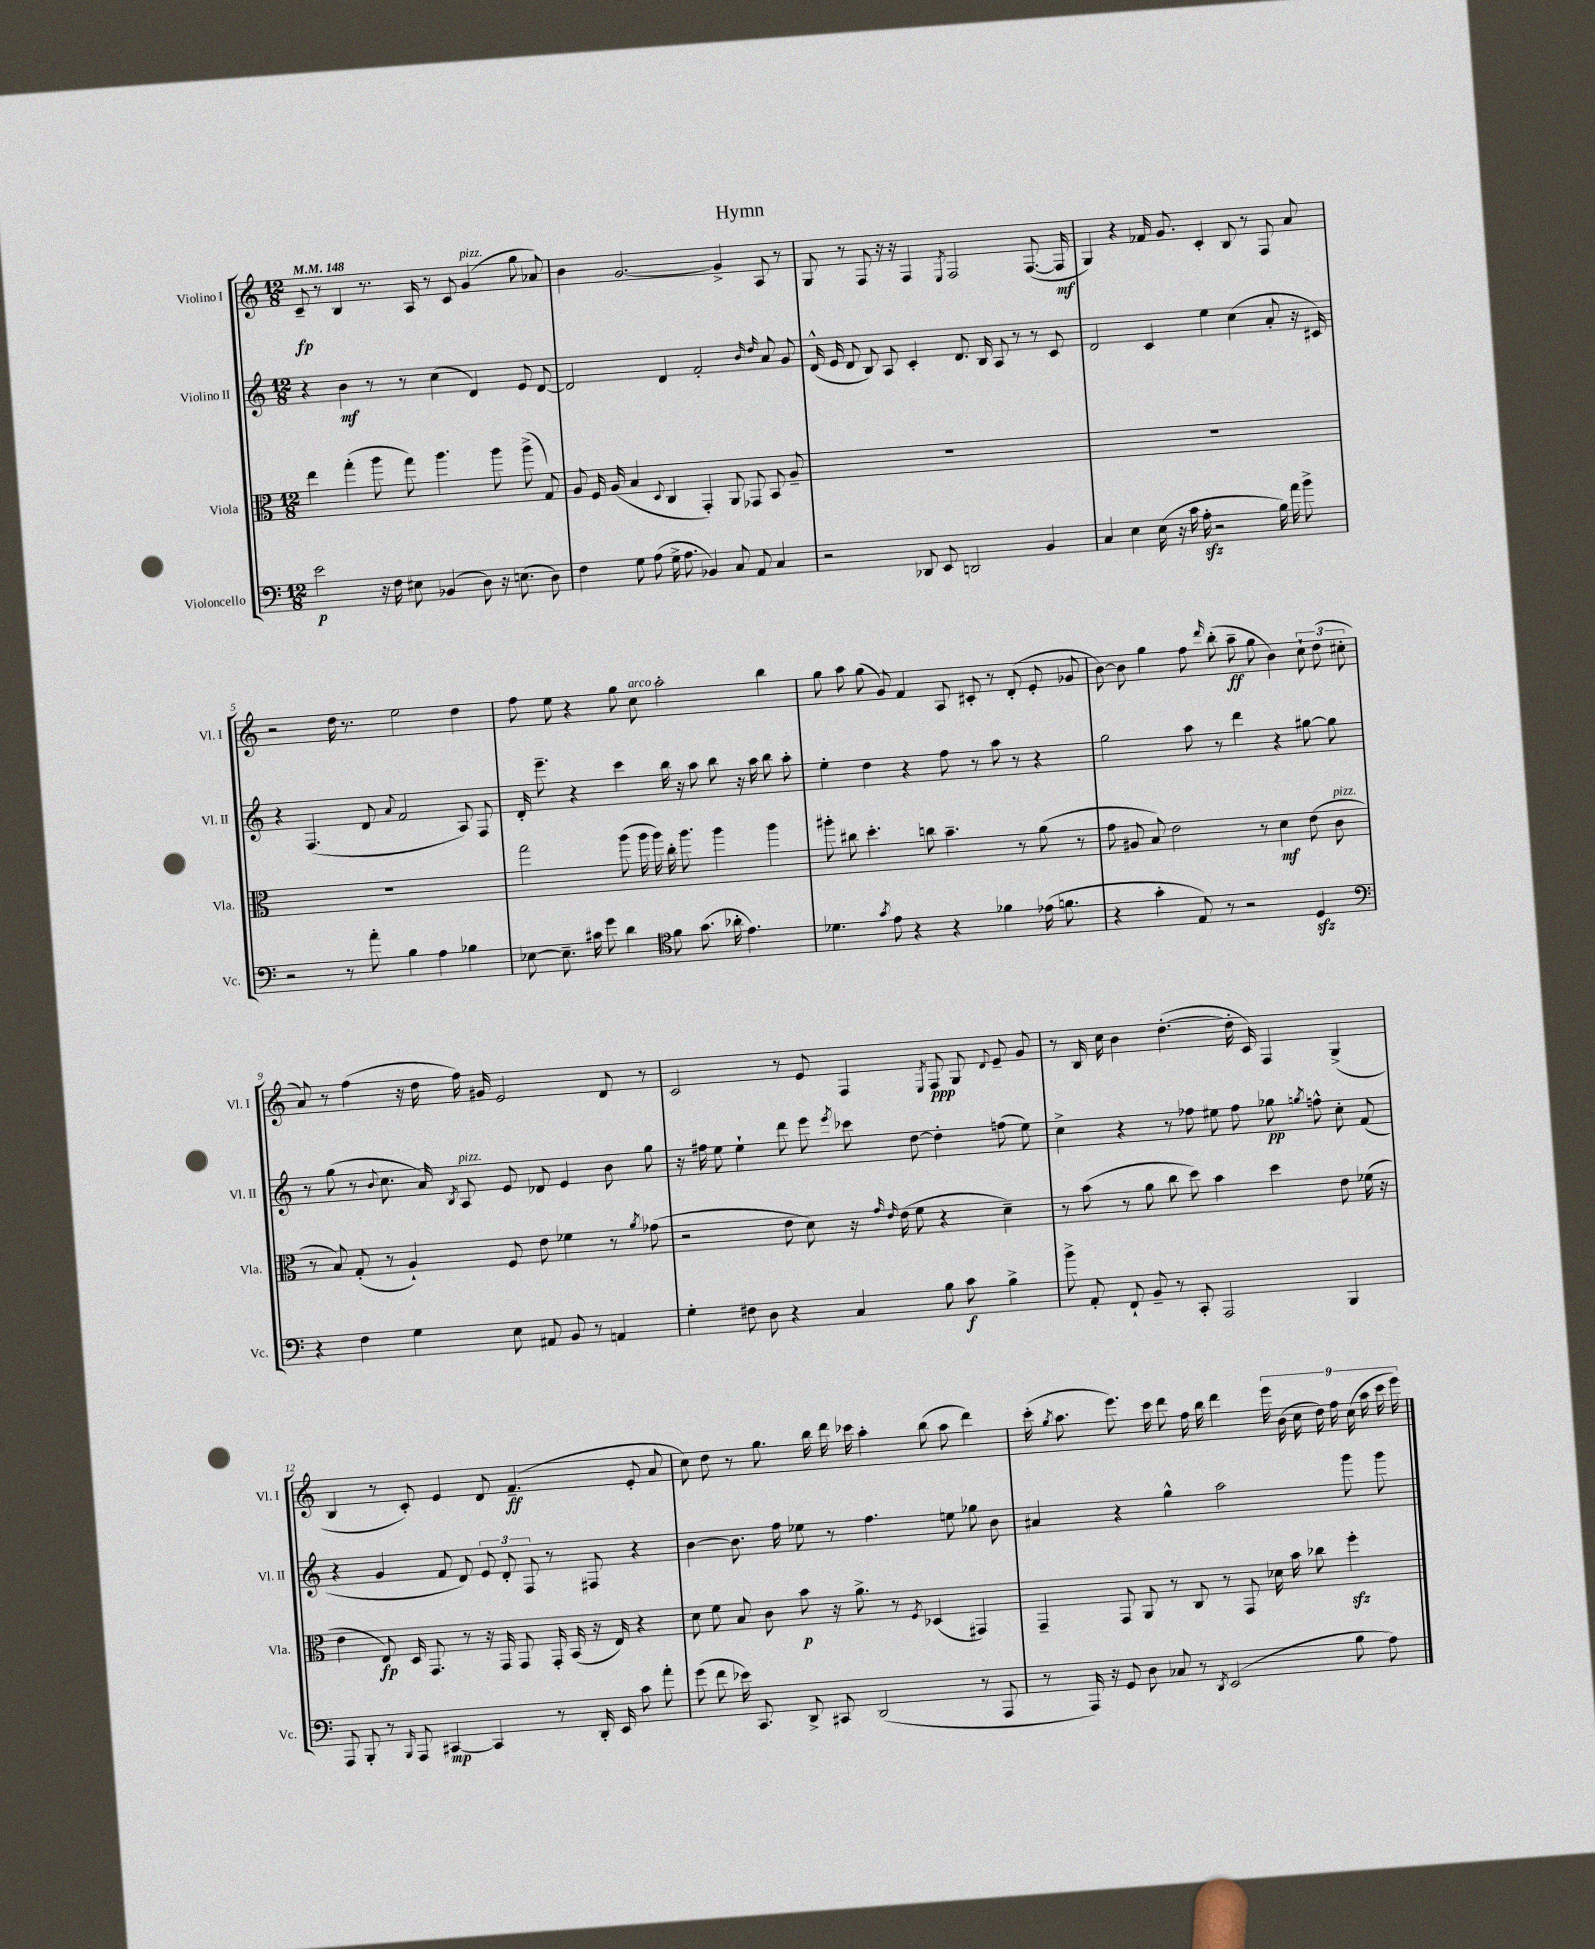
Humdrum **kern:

**kern	**dynam	**kern	**dynam	**kern	**dynam	**kern	**dynam
*part4	*part4	*part3	*part3	*part2	*part2	*part1	*part1
*staff4	*staff4	*staff3	*staff3	*staff2	*staff2	*staff1	*staff1
*I"Violoncello	*	*I"Viola	*	*I"Violino II	*	*I"Violino I	*
*I'Vc.	*	*I'Vla.	*	*I'Vl. II	*	*I'Vl. I	*
*clefF4	*	*clefC3	*	*clefG2	*	*clefG2	*
*k[]	*	*k[]	*	*k[]	*	*k[]	*
*M12/8	*	*M12/8	*	*M12/8	*	*M12/8	*
*MM148	*	*MM148	*	*MM148	*	*MM148	*
=1	=1	=1	=1	=1	=1	=1	=1
2e\	p	4ee\	.	4r	.	8c~/	fp
.	.	.	.	.	.	8r	.
.	.	(4gg'\	.	4b\	mf	4B/	.
16r	.	8aa\	.	8r	.	8.r	.
16F\	.	.	.	.	.	.	.
8E#X\	.	8gg\)	.	8r	.	.	.
.	.	.	.	.	.	16A/	.
(4BB-X/	.	4.aa\	.	(4cc\	.	8r	.
.	.	.	.	.	.	8c/	.
!	!	!	!	!	!	!LO:TX:a:i:t=pizz.	!
8D\)	.	.	.	4d/)	.	(4g/	.
16r	.	8aa\	.	.	.	.	.
(8.En\	.	.	.	.	.	.	.
.	.	(8aa^\	.	8e/	.	8gg\	.
8D\)	.	8G/)	.	[8d/	.	8a-X/)	.
=2	=2	=2	=2	=2	=2	=2	=2
4F\	.	8A/	.	2d/]	.	4b\	.
.	.	16F/	.	.	.	.	.
.	.	(16A/	.	.	.	.	.
8G\	.	4B/	.	.	.	[2.g/	.
(8A\	.	.	.	.	.	.	.
.	.	8qqD/	.	.	.	.	.
16G^\	.	4C/	.	4d/	.	.	.
8.A\	.	.	.	.	.	.	.
4BB-X/)	.	4GG'/)	.	2f'/	.	.	.
8C/	.	8AA/	.	.	.	4g^/]	.
8AA/	.	8GG-X/	.	.	.	.	.
.	.	.	.	16qqb/	.	.	.
.	.	.	.	16qqdd/	.	.	.
4C/	.	8BB/	.	8a/	.	8A/	.
.	.	8A~/	.	8g/	.	8r	.
=3	=3	=3	=3	=3	=3	=3	=3
2r	.	1.r	.	(16d^^/	.	8G/	.
.	.	.	.	16e/	.	.	.
.	.	.	.	8d/	.	8r	.
.	.	.	.	8B/)	.	8F/	.
.	.	.	.	8A/	.	16r	.
.	.	.	.	.	.	16r	.
8DD-X/	.	.	.	4c'/	.	4F/	.
8EE/	.	.	.	.	.	.	.
.	.	.	.	.	.	8qE/	.
2DDn/	.	.	.	8.d/	.	2F/	.
.	.	.	.	16B/	.	.	.
.	.	.	.	8A/	.	.	.
.	.	.	.	8r	.	.	.
4BB/	.	.	.	8r	.	([8.F/	.
.	.	.	.	8c/	.	.	.
.	.	.	.	.	.	16F/]	mf
=4	=4	=4	=4	=4	=4	=4	=4
4C/	.	1.r	.	2d/	.	4G/)	.
4E\	.	.	.	.	.	4r	.
(16E\	.	.	.	4c/	.	16f-X/	.
16r	.	.	.	.	.	8.g/	.
16c\	.	.	.	.	.	.	.
16Azz'\	.	.	.	.	.	.	.
2r	.	.	.	4ee\	.	4c'/	.
.	.	.	.	(4cc\	.	8B/	.
.	.	.	.	.	.	8r	.
16B\)	.	.	.	8a'/	.	8F/	.
16a\	.	.	.	.	.	.	.
8b^\	.	.	.	16r	.	8a/	.
.	.	.	.	16c#X/)	.	.	.
!!LO:LB:g=z
=5	=5	=5	=5	=5	=5	=5	=5
2r	.	1.r	.	4r	.	2r	.
.	.	.	.	(4.F/	.	.	.
8r	.	.	.	.	.	16dd\	.
.	.	.	.	.	.	8.r	.
8a'\	.	.	.	8d/	.	.	.
.	.	.	.	8qqa/	.	.	.
4B\	.	.	.	2f/	.	2ee\	.
4A\	.	.	.	.	.	.	.
4B-X\	.	.	.	8A/)	.	4dd\	.
.	.	.	.	8F/	.	.	.
=6	=6	=6	=6	=6	=6	=6	=6
[8E-X\	.	2gg\	.	16d'/	.	8ff\	.
.	.	.	.	8.eee~\	.	.	.
8.E-~\]	.	.	.	.	.	8ee\	.
.	.	.	.	4r	.	4r	.
16c#X\	.	.	.	.	.	.	.
8g\	.	.	.	.	.	.	.
4d\	.	(8aa\	.	4ccc\	.	8gg\	.
!	!	!	!	!	!	!LO:TX:a:i:t=arco	!
.	.	16aa\	.	.	.	8cc\	.
.	.	16aa\)	.	.	.	.	.
*clefC4	*	*	*	*	*	*	*
8f\	.	16cc'\	.	16bb\	.	2aa'\	.
.	.	8.aa\	.	16r	.	.	.
(8.g\	.	.	.	8aa\	.	.	.
.	.	4aa\	.	8bb\	.	.	.
16a-X'\	.	.	.	.	.	.	.
4.e\)	.	.	.	16r	.	.	.
.	.	.	.	16aa\	.	.	.
.	.	4aa\	.	8bb\	.	4bb\	.
.	.	.	.	8aa'\	.	.	.
=7	=7	=7	=7	=7	=7	=7	=7
4.d-X\	.	8aa#X'\	.	4ee'\	.	8gg\	.
.	.	8cc#X\	.	.	.	8aa\	.
.	.	4.dd'\	.	4dd\	.	(8gg\	.
8qg/	.	.	.	.	.	.	.
8e\	.	.	.	.	.	8g/)	.
4r	.	.	.	4r	.	4f/	.
.	.	8ccn\	.	.	.	.	.
4r	.	4.b~\	.	8ff\	.	8A/	.
.	.	.	.	8r	.	8c#X'/	.
4f-X\	.	.	.	8aa\	.	8r	.
.	.	8r	.	8r	.	(8d'/	.
(16e-X\	.	(8a\	.	4r	.	8e'/	.
8.fn\	.	.	.	.	.	.	.
.	.	8r	.	.	.	8g-X/	.
=8	=8	=8	=8	=8	=8	=8	=8
4r	.	8g\	.	2gg\	.	[8b\)	.
.	.	8A#X/	.	.	.	8b\]	.
4g'\	.	8B/)	.	.	.	4gg\	.
.	.	2e\	.	.	.	.	.
8E/)	.	.	.	8aa\	.	8ff\	.
.	.	.	.	.	.	16qqddd/	.
8r	.	.	.	8r	.	(8bb'\	.
2r	.	.	.	4ddd\	.	8aa~\	ff
.	.	8r	.	.	.	8gg\	.
.	.	4d\	mf	4r	.	4b\)	.
4Dzz/	.	(8e\	.	[8gg#X\	.	12cc`\	.
.	.	.	.	.	.	(12dd\	.
!	!	!LO:TX:a:i:t=pizz.	!	!	!	!	!
.	.	8c\	.	8gg#\]	.	.	.
.	.	.	.	.	.	12cc#X'\	.
!!LO:LB:g=z
=9	=9	=9	=9	=9	=9	=9	=9
*clefF4	*	*	*	*	*	*	*
4r	.	8r	.	8r	.	8a/)	.
.	.	8B/)	.	(8gg\	.	8r	.
4F\	.	(8G'/	.	8r	.	(4ff\	.
.	.	.	.	8qqb/	.	.	.
.	.	8r	.	8.cc\	.	.	.
4G\	.	4A`/)	.	.	.	16r	.
.	.	.	.	16a/)	.	16dd\	.
.	.	.	.	8qB/	.	.	.
!	!	!	!	!LO:TX:a:i:t=pizz.	!	!	!
.	.	.	.	8A/	.	16ff\)	.
.	.	.	.	.	.	16g#X/	.
8E\	.	8F/	.	8e/	.	2e/	.
8AA#X/	.	8e\	.	8d-X/	.	.	.
8BB/	.	4f-X\	.	4e/	.	.	.
8r	.	.	.	.	.	.	.
4AAn/	.	8r	.	8b\	.	8d/	.
.	.	8qa/	.	.	.	.	.
.	.	(8g-X\	.	8gg\	.	8r	.
=10	=10	=10	=10	=10	=10	=10	=10
4G'\	.	2r	.	16r	.	2c/	.
.	.	.	.	16ff#X\	.	.	.
.	.	.	.	8ee\	.	.	.
8F#X\	.	.	.	4ee`\	.	.	.
8D\	.	.	.	.	.	.	.
4r	.	8e\	.	8ddd\	.	8r	.
.	.	8d\)	.	8eee\	.	8e/	.
.	.	.	.	8qeee/	.	.	.
4C/	.	16r	.	8ccc-X\	.	4F/	.
.	.	16qqg/	.	.	.	.	.
.	.	16qqe/	.	.	.	.	.
.	.	(16e\	.	.	.	.	.
.	.	8f\	.	[8dd\	.	.	.
.	.	.	.	.	.	8qE/	.
8B\	.	4r	.	4dd'\]	.	8F/	ppp
8c\	f	.	.	.	.	8G/	.
.	.	.	.	.	.	8qqd/	.
4B^\	.	4d~\)	.	(8ffn\	.	8e~/	.
.	.	.	.	8ee\)	.	8g/	.
=11	=11	=11	=11	=11	=11	=11	=11
8b^\	.	8r	.	4cc^\	.	8r	.
8AA'/	.	(8b\	.	.	.	16B/	.
.	.	.	.	.	.	16cc\	.
8FF`/	.	8r	.	4r	.	4b\	.
8BB~/	.	8a\	.	.	.	.	.
8r	.	8cc\	.	8r	.	([4.dd'\	.
8CC'/	.	8dd\)	.	8ff-X\	.	.	.
2AAA/	.	4b\	.	8ee#X\	.	.	.
.	.	.	.	8ff-\	.	16dd'\]	.
.	.	.	.	.	.	16c/)	.
.	.	4dd\	.	8gg-X\	pp	4F/	.
.	.	.	.	8qggn/	.	.	.
.	.	.	.	8ffn^^\	.	.	.
4BBB/	.	8e\	.	8cc'\	.	(4G^/	.
.	.	(16f-X\	.	(8f/	.	.	.
.	.	16r	.	.	.	.	.
!!LO:LB:g=z
=12	=12	=12	=12	=12	=12	=12	=12
8AAA/	.	4e\	.	4r	.	4B/	.
8BBB'/	.	.	.	.	.	.	.
8r	.	8E/)	fp	4g/	.	8r	.
16qqBBB/	.	.	.	.	.	.	.
8AAA/	.	16D/	.	.	.	8c'/)	.
.	.	8.GG/	.	.	.	.	.
[4CC#X/	mp	.	.	8f/	.	4e/	.
.	.	8r	.	8d/)	.	.	.
4CC#/]	.	16r	.	12e/	.	8d/	.
.	.	16GG/	.	.	.	.	.
.	.	.	.	12d'/	.	.	.
.	.	8GG/	.	.	.	(4.f~/	ff
.	.	.	.	12F/	.	.	.
8r	.	16GG'/	.	8r	.	.	.
.	.	(16BB/	.	.	.	.	.
16DD'/	.	16r	.	8F#X/	.	.	.
16EE/	.	16E/)	.	.	.	.	.
8c\	.	4r	.	4r	.	8e'/	.
8a'\	.	.	.	.	.	8a/	.
=13	=13	=13	=13	=13	=13	=13	=13
(8g\	.	8d\	.	[4b\	.	8cc\)	.
8f\	.	8f\	.	.	.	8dd\	.
16e-X\)	.	8B/	.	8.b\]	.	8r	.
8.CC/	.	.	.	.	.	.	.
.	.	8c\	.	.	.	8.gg\	.
.	.	.	.	16ff\	.	.	.
8DD^/	.	8b\	p	8ee-X\	.	.	.
.	.	.	.	.	.	16bb\	.
8CC#X/	.	16r	.	8r	.	16ddd\	.
.	.	8.a^\	.	.	.	16ccc-X\	.
(2DD/	.	.	.	4.ff\	.	4aa'\	.
.	.	8r	.	.	.	.	.
.	.	8qF/	.	.	.	.	.
.	.	(4D-X/	.	.	.	(8bb\	.
.	.	.	.	8een\	.	8aa\	.
8r	.	4GG#X/)	.	8gg-X\	.	4ddd\)	.
8AAA/	.	.	.	8b\	.	.	.
=14	=14	=14	=14	=14	=14	=14	=14
8r	.	4GG~/	.	4a#X/	.	(16ccc'\	.
.	.	.	.	.	.	8qgg/	.
.	.	.	.	.	.	8.aa\	.
16AAA/)	.	.	.	.	.	.	.
16r	.	.	.	.	.	.	.
8GG/	.	8GG/	.	4r	.	8.eee\)	.
8D\	.	8AA/	.	.	.	.	.
.	.	.	.	.	.	16ccc\	.
8C-X/	.	8r	.	4gg^^\	.	8ddd\	.
8r	.	8C/	.	.	.	16ff\	.
.	.	.	.	.	.	16bb\	.
8qDD/	.	.	.	.	.	.	.
(2EE/	.	8r	.	2aa\	.	4ddd\	.
.	.	8GG/	.	.	.	.	.
.	.	16d-X\	.	.	.	18eee\	.
.	.	.	.	.	.	(18b\	.
.	.	16b\	.	.	.	.	.
.	.	.	.	.	.	18cc\	.
.	.	8cc-X\	.	.	.	.	.
.	.	.	.	.	.	18dd\)	.
.	.	.	.	.	.	18ff\	.
8B\	.	4ffzz'\	.	8ggg\	.	.	.
.	.	.	.	.	.	(18cc\	.
.	.	.	.	.	.	18aa\	.
8A\)	.	.	.	8ggg\	.	.	.
.	.	.	.	.	.	18ccc\	.
.	.	.	.	.	.	18eee\)	.
==	==	==	==	==	==	==	==
*-	*-	*-	*-	*-	*-	*-	*-
